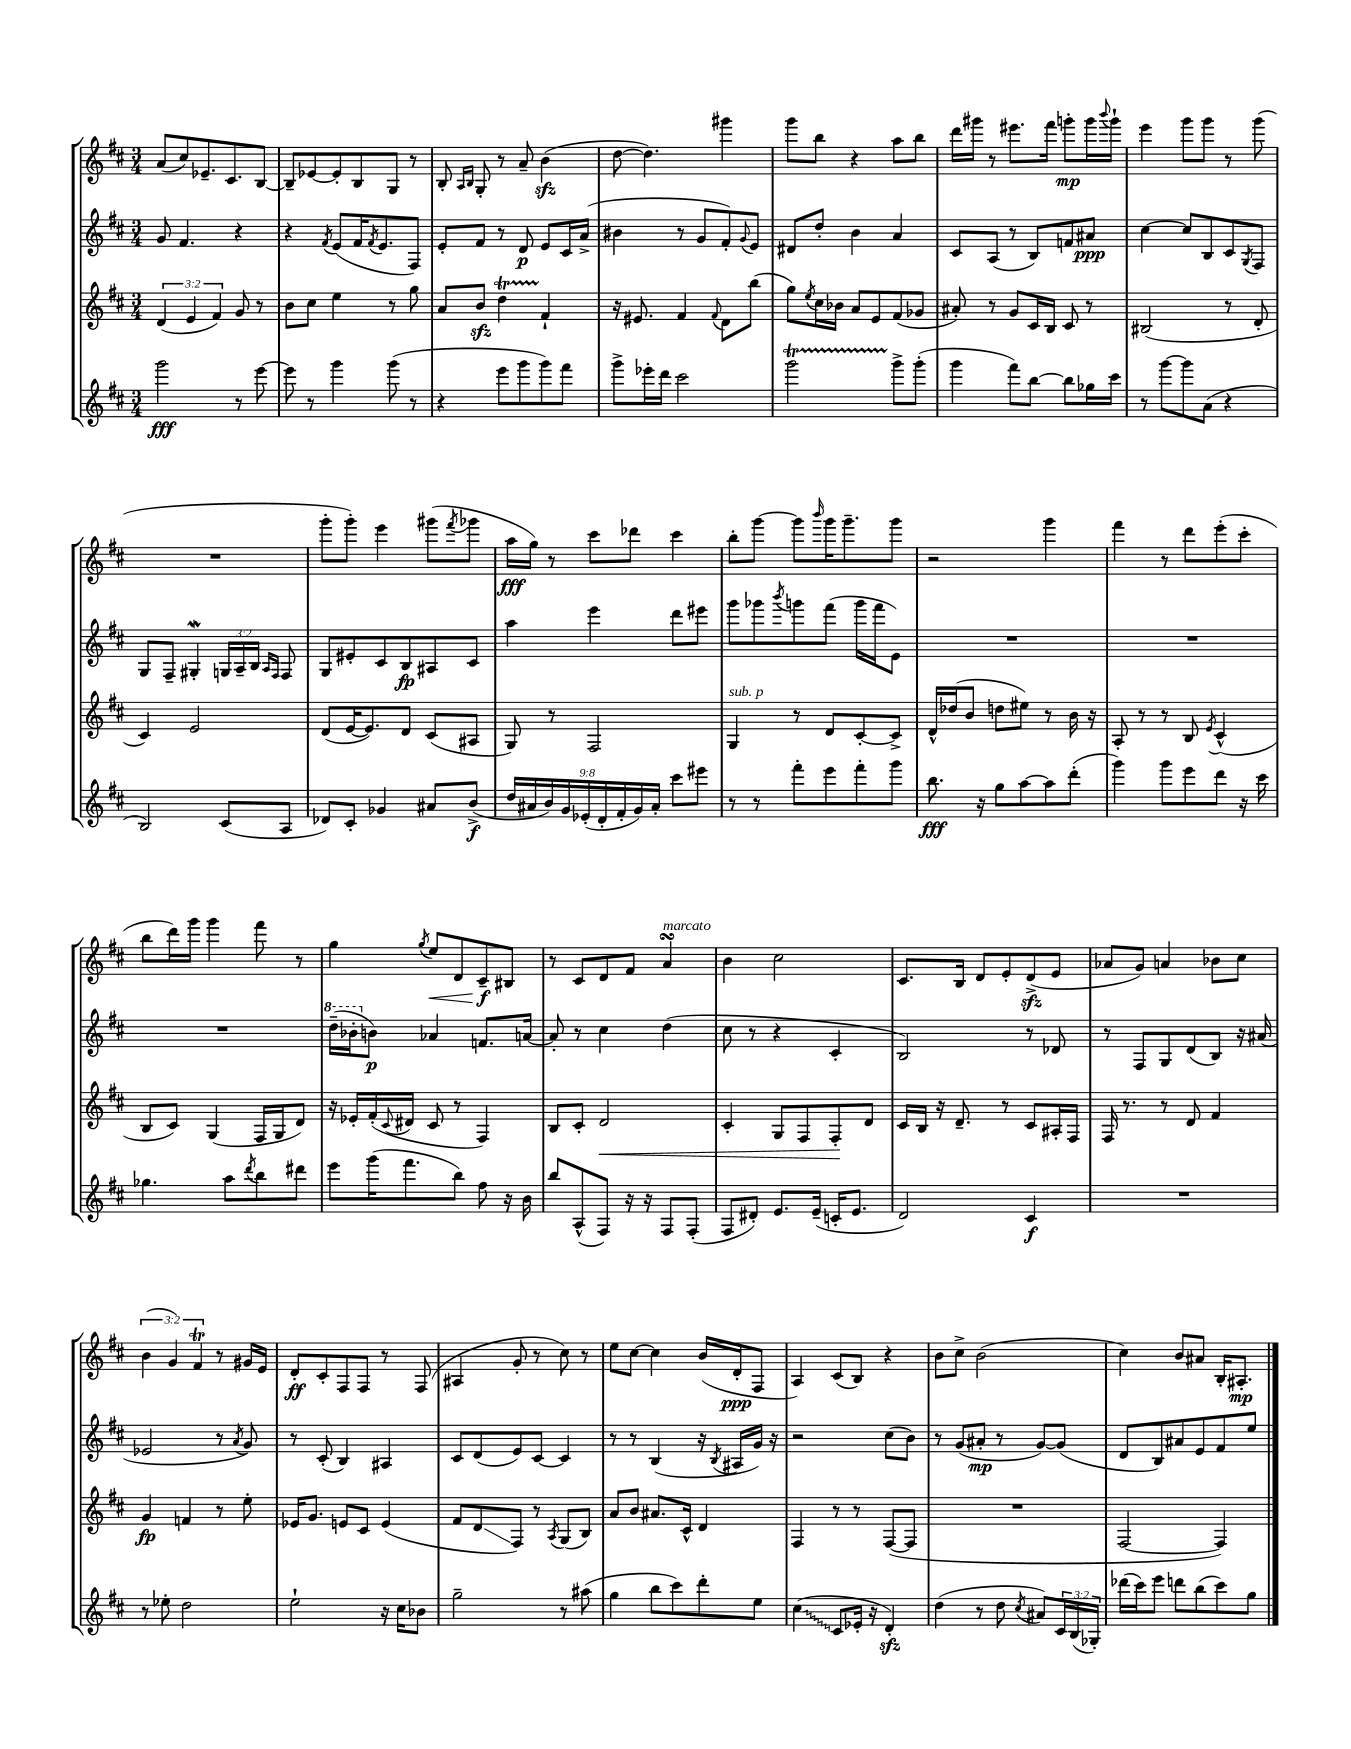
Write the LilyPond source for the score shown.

<<
\new StaffGroup <<
\new Staff = "s0" {
    \clef treble \key d \major \numericTimeSignature \time 3/4 \override Staff.TupletNumber.text = #tuplet-number::calc-fraction-text
    a'8( cis''8) ees'8.-- cis'8. b8~ |
    b8-- ees'8~ ees'8-. b8 g8 r8 |
    b8-. \grace { a16 b16 } g8-. r8 a'8-- b'4\sfz( |
    d''8~ d''4.) gis'''4 |
    g'''8 b''8 r4 a''8 b''8 |
    d'''16 gis'''16 r8 eis'''8. fis'''16 g'''8-.\mp g'''16 \appoggiatura { b'''8 } g'''16-! |
    e'''4 g'''8 g'''8 r8 g'''8( |
    R2. |
    g'''8-. g'''8-.) e'''4 gis'''8( \acciaccatura { fis'''8 } ges'''8 |
    a''16\fff g''16) r8 cis'''8 des'''8 cis'''4 |
    b''8-. g'''8~ g'''8 \grace { b'''16 } g'''16 g'''8.-- g'''8 |
    r2 g'''4 |
    fis'''4 r8 d'''8 e'''8-.( cis'''8-. |
    b''8 d'''16) g'''16 g'''4 fis'''8 r8 |
    g''4 \acciaccatura { g''8 } e''8\< d'8 cis'8--\f\! bis8 |
    r8 cis'8 d'8 fis'8 a'4\turn^\markup { \italic "marcato" } |
    b'4 cis''2 |
    cis'8. b16 d'8 e'8-. d'8->\sfz( e'8 |
    aes'8 g'8) a'4 bes'8 cis''8 |
    \tuplet 3/2 { b'4( g'4) fis'4\trill } r8 gis'16 e'16 |
    d'8-.\ff cis'8-. fis8 fis8 r8 fis8( |
    ais4 g'8-. r8 cis''8) r8 |
    e''8 cis''8~ cis''4 b'16( d'16-.\ppp fis8 |
    a4) cis'8( b8) r4 |
    b'8 cis''8-> b'2( |
    cis''4) b'8 ais'8 b16-. ais8.-.\mp \bar "|." |
}
\new Staff = "s1" {
    \clef treble \key d \major \numericTimeSignature \time 3/4 \override Staff.TupletNumber.text = #tuplet-number::calc-fraction-text
    g'8 fis'4. r4 |
    r4 \acciaccatura { fis'8 } e'8( fis'16 \acciaccatura { fis'8 } e'8. fis8) |
    e'8-. fis'8 r8 d'8\p e'8 cis'16 a'16->( |
    bis'4 r8 g'8 fis'8-.) \appoggiatura { g'8 } e'8 |
    dis'8 d''8-. b'4 a'4 |
    cis'8 a8( r8 b8) f'8 ais'8\ppp |
    cis''4~ cis''8 b8 cis'8 \acciaccatura { g8 } fis8 |
    g8 fis8-- gis4-.\mordent \tuplet 3/2 { g16 a16-- b16 } \grace { a16 fis16 } fis8 |
    g8 eis'8-. cis'8 b8\fp ais8 cis'8 |
    a''4 e'''4 d'''8 eis'''8 |
    g'''8 ges'''8 \acciaccatura { b'''8 } g'''8 fis'''8( g'''16 fis'''16 e'8) |
    R2. |
    R2. |
    R2. |
    \ottava #1 d'''16--( bes''16-. \ottava #0 b'!8\p) aes'4 f'8. a'16~ |
    a'8-. r8 cis''4 d''4( |
    cis''8 r8 r4 cis'4-. |
    b2) r8 des'8 |
    r8 fis8 g8 d'8( b8) r16 ais'16( |
    ees'2 r8 \acciaccatura { a'8 } g'8) |
    r8 cis'8-.( b4) ais4 |
    cis'8 d'8( e'8) cis'8~ cis'4 |
    r8 r8 b4( r16 \acciaccatura { b8 } ais16 g'16) r16 |
    r2 cis''8( b'8) |
    r8 g'8( ais'8-.\mp r8 g'8~) g'8( |
    d'8 b8) ais'8 e'8 fis'8 e''8 \bar "|." |
}
\new Staff = "s2" {
    \clef treble \key d \major \numericTimeSignature \time 3/4 \override Staff.TupletNumber.text = #tuplet-number::calc-fraction-text
    \tuplet 3/2 { d'4( e'4 fis'4) } g'8 r8 |
    b'8 cis''8 e''4 r8 g''8 |
    a'8 b'8\sfz d''4\startTrillSpan fis'4-!\stopTrillSpan |
    r16 eis'8. fis'4 \appoggiatura { fis'8 } d'8 b''8( |
    g''8) \acciaccatura { e''8 } cis''16 bes'16 a'8 e'8 fis'8( ges'8 |
    ais'8-.) r8 g'8 cis'16 b16 cis'8 r8 |
    bis2( r8 d'8-. |
    cis'4) e'2 |
    d'8( e'16~ e'8.) d'8 cis'8( ais8 |
    g8) r8 fis2 |
    g4^\markup { \italic "sub. p" } r8 d'8 cis'8~-. cis'8-> |
    d'16-^ des''16( b'8 d''8 eis''8) r8 b'16 r16 |
    a8-. r8 r8 b8 \acciaccatura { e'8 } cis'4-^( |
    b8 cis'8) g4( fis16 g16 d'8) |
    r16 ees'16-. fis'16-.( \appoggiatura { cis'8 } dis'16 cis'8 r8 fis4) |
    b8 cis'8-. d'2\< |
    cis'4-. g8 fis8 fis8-.\! d'8 |
    cis'16 b16 r16 d'8.-- r8 cis'8 ais16-. fis16 |
    fis16 r8. r8 d'8 fis'4 |
    g'4\fp f'4 r8 e''8-. |
    ees'16 g'8. e'8 cis'8 e'4( |
    fis'8 d'8\glissando fis8) r8 \acciaccatura { a8 } g8( b8) |
    a'8 b'8 ais'8. cis'16-^ d'4 |
    fis4 r8 r8 fis8~( fis8 |
    R2. |
    fis2~ fis4) \bar "|." |
}
\new Staff = "s3" {
    \clef treble \key d \major \numericTimeSignature \time 3/4 \override Staff.TupletNumber.text = #tuplet-number::calc-fraction-text
    g'''2\fff r8 e'''8~ |
    e'''8 r8 g'''4 g'''8( r8 |
    r4 e'''8 g'''8 g'''8) fis'''8 |
    g'''8-> ees'''16-. d'''16 cis'''2 |
    g'''2\startTrillSpan g'''8->\stopTrillSpan g'''8-.( |
    g'''4 fis'''8) b''8~ b''8 ges''16 cis'''16 |
    r8 g'''8~ g'''8 a'8( r4 |
    b2) cis'8( a8 |
    des'8) cis'8-. ges'4 ais'8 b'8->\f( |
    \tuplet 9/8 { d''16 ais'16 b'16) g'16 ees'16-.( d'16-. fis'16-. g'16) ais'16-. } cis'''8 eis'''8 |
    r8 r8 fis'''8-. e'''8 fis'''8-. g'''8 |
    b''8.\fff r16 g''8 a''8~ a''8 d'''8-.( |
    g'''4) g'''8 e'''8 d'''8 r16 cis'''16 |
    ges''4. a''8 \acciaccatura { d'''8 } b''8 dis'''8 |
    e'''8 g'''16( fis'''8. b''8) fis''8 r16 b'16 |
    b''8 a8-^( fis8) r16 r16 fis8 fis8-.( |
    fis8 dis'8-.) e'8. e'16--( c'16-. e'8. |
    d'2) cis'4\f |
    R2. |
    r8 ees''8-. d''2 |
    e''2-! r16 cis''16 bes'8 |
    g''2-- r8 ais''8( |
    g''4 b''8 cis'''8) d'''8-. e''8 |
    \once \override Glissando.style = #'zigzag cis''4\glissando( cis'8 ees'16-. r16 d'4-.\sfz) |
    d''4( r8 d''8 \acciaccatura { cis''8 } ais'8) \tuplet 3/2 { cis'16 b16( ges16-.) } |
    des'''16( cis'''16) e'''8 d'''8 b''8( cis'''8) g''8 \bar "|." |
}
>>
>>
\layout { \context { \Score \remove "Bar_number_engraver" } }
